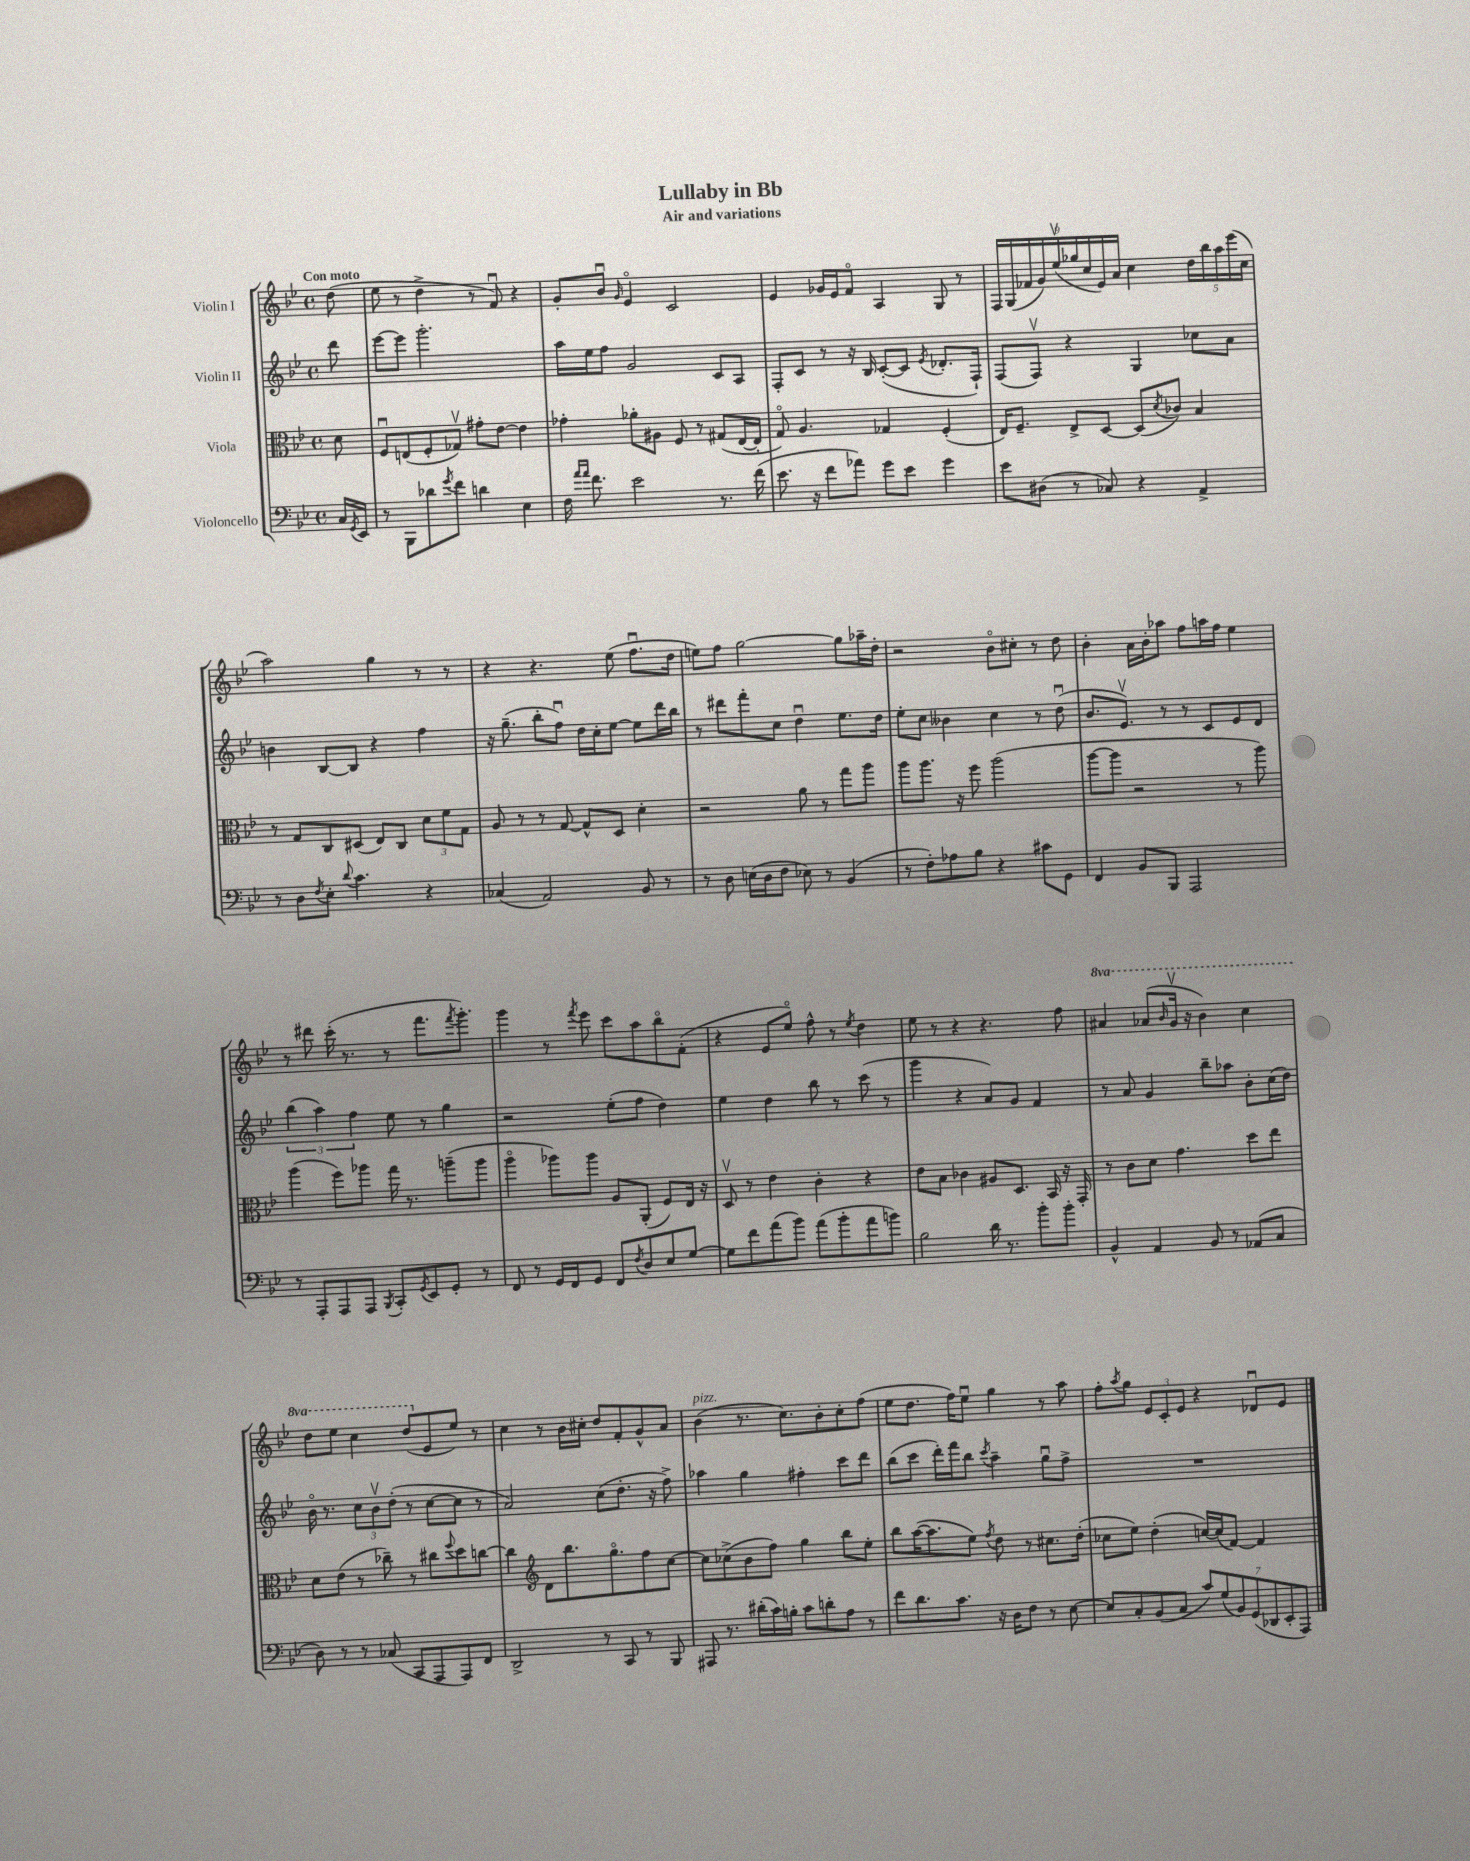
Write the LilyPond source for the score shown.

\header { title = "Lullaby in Bb" subtitle = "Air and variations" }
<<
\new StaffGroup <<
\new Staff = "s0" \with { instrumentName = "Violin I" } {
    \clef treble \key bes \major \defaultTimeSignature \time 4/4 \set Staff.ottavationMarkups = #ottavation-simple-ordinals \partial 8 \tempo "Con moto"
    d''8( |
    ees''8 r8 d''4-> r8 f'8\downbow) r4 |
    g'8-. bes'8\downbow \grace { g'16 } ees'4\flageolet c'2 |
    ees'4 ges'16 ees'16 f'8\flageolet a4 g8 r8 |
    \tuplet 9/8 { f16 g16( fes'16 g'16) ees''16\upbow( ges''16 c''16 ees'16) a'16 } c''4 \tuplet 5/4 { d''16 bes''16 a''16 ees'''16( c''16 } |
    a''2) g''4 r8 r8 |
    r4 r4. ees''8( f''8.\downbow d''16 |
    e''8) f''8 g''2~ g''8 aes''16-- d''16-. |
    r2 bes'8\flageolet cis''8-. r8 d''8 |
    bes'4-. a'16 bes'16-. aes''8 f''8 a''16 f''16 ees''4 |
    r8 dis'''8 c'''16-.( r8. r8 f'''8. \acciaccatura { f'''8 } g'''8.-.) |
    g'''4 r8 \acciaccatura { f'''8 } ees'''8 c'''8 a''8 bes''8\flageolet f'8-.( |
    r4 ees'8 ees''8\flageolet) f''8-^ r8 \acciaccatura { ees''8 } d''4 |
    ees''8 r8 r4 r4. f''8 |
    \ottava #1 ais''4 aes''8( \grace { bes''16 } g''16\upbow r16 bes''4) c'''4 |
    d'''8 ees'''8 c'''4 d'''8( \ottava #0 ees'8 ees''8) r8 |
    c''4 r8 bes'16 cis''16-. d''8 f'8-. g'8-^ a'8 |
    bes'4^\markup { \italic "pizz." }( r8. c''8.) bes'8-. c''8-. f''8( |
    ees''8 d''8. f''16) ees''8\downbow g''4 r8 a''8 |
    f''8-. \acciaccatura { a''8 } g''8 \tuplet 3/2 { ees'8 c'8-. ees'8 } r4 des'8\downbow ees'8 \bar "|." |
}
\new Staff = "s1" \with { instrumentName = "Violin II" } {
    \clef treble \key bes \major \defaultTimeSignature \time 4/4 \partial 8
    d'''8 |
    ees'''8~ ees'''8 g'''2.-. |
    a''16 ees''16 f''8 g'2 c'8 a8 |
    f8-. c'8 r8 r16 bes16 c'8~-.( c'8 \acciaccatura { ees'8 } des'8.-. f16-!) |
    f8( f8\upbow) r4 g4 ces''8 a'8 |
    b'4 bes8~ bes8 r4 f''4 |
    r16 g''8.--( bes''8-. f''8\downbow) d''16 c''16-. ees''8~ ees''8 d'''16 bes''16 |
    r8 dis'''8 f'''8-. c''8 d''4\downbow ees''8. d''16 |
    ees''8-. c''8 beses'4 c''4 r8 d''8\downbow( |
    bes'8. ees'8.\upbow) r8 r8 c'8 ees'8 d'8 |
    \tuplet 3/2 { bes''4( a''4) f''4 } ees''8 r8 g''4 |
    r2 ees''8-.( f''8 d''4) |
    ees''4 d''4 bes''8 r8 c'''8( r8 |
    g'''4 r4 a'8) g'8 f'4 |
    r8 a'8 g'4 bes''8-- aes''8 bes'8-. c''16( d''16) |
    bes'16\flageolet r8. \tuplet 3/2 { c''8 bes'8\upbow d''8-.( } r8 c''8~ c''8 r8 |
    a'2) c''8( d''8.-. r16 f''8->) |
    aes''4 g''4 fis''4-. c'''8 d'''8 |
    bes''8( c'''8 d'''16-.) f'''16 bes''8 \acciaccatura { c'''8 } a''4-- g''8\downbow f''8-> |
    R1 \bar "|." |
}
\new Staff = "s2" \with { instrumentName = "Viola" } {
    \clef alto \key bes \major \defaultTimeSignature \time 4/4 \partial 8
    d'8 |
    f8\downbow e8( f8-. ges8\upbow) gis'8-. ees'8~ ees'4 |
    ges'4-. aes'8-. ais8 f8 r8 gis8( ees16~ ees16-. |
    g8\flageolet) a4. ges4 f4-.( |
    ees16) f8.-- ees8-> d8~ d8( \acciaccatura { d'8 } ces'8) bes4 |
    r8 g8 c8 dis8( ees8) c8 \tuplet 3/2 { d'8 f'8 g8 } |
    a8 r8 r8 g8~ g8-^ d8 d'4-. |
    r2 a'8 r8 g''8 a''8 |
    a''8 a''8. r16 f''8 a''2( |
    a''8~ a''8 r2 r8 a''8) |
    a''4( f''8) aes''8 g''16 r8. a''8--( a''8 |
    a''4\flageolet aes''8) aes''8 a8 a,8-.( f8) ees16 r16 |
    d8\upbow r8 ees'4 c'4-. r4 |
    ees'8 bes8 ces'4 ais8 d8. bes,16 r16 g,16-. |
    r8 c'8 d'8 g'4. d''8 ees''8 |
    d'8 ees'8( r8 ces''8--) r8 cis''8 \appoggiatura { f''8 } d''8 c''8~ |
    c''4 \clef treble d'8 bes''8. g''8.\flageolet f''8 c''8~ |
    c''8 ces''8->( bes'8 f''8) g''4 bes''8 ees''8-. |
    bes''8 a''16~( a''8. ees''8) \acciaccatura { f''8 } d''8 r8 cis''8. d''16-.( |
    ces''8 ees''8) d''4-.( c''16~) c''16( f'8~) f'4 \bar "|." |
}
\new Staff = "s3" \with { instrumentName = "Violoncello" } {
    \clef bass \key bes \major \defaultTimeSignature \time 4/4 \partial 8
    c16 \acciaccatura { g,8 } ees,16 |
    r8 bes,,8 des'8 \acciaccatura { g'8 } f'8 d'4 ees4 |
    f16 \grace { a'16 a'16 } f'8. ees'2 r8. f'16( |
    ees'8. r16 f'8 aes'8) g'8 ees'8 g'4 |
    ees'8 dis8( r8 ces8) r4 a,4-> |
    r8 d8 \acciaccatura { f8 } ees8-. \appoggiatura { d'8 } c'4. r4 |
    ces4( a,2) bes,8 r8 |
    r8 d8 e16( d16 f8 ees8) r8 bes,4( |
    r8 f8-.) aes8 bes8 r4 cis'8 g,8 |
    f,4 bes,8 bes,,8 a,,2 |
    r8 a,,8-. a,,8 a,,8 \acciaccatura { bes,,8 } c,8-. \acciaccatura { g,8 } ees,8 g,8-. r8 |
    f,8 r8 g,16 f,16 g,8 f,8 \acciaccatura { f8 } d8 ees8 g8~ |
    g8 f'8 a'8( bes'8) a'8( bes'8-. a'8 b'8) |
    bes2 d'16 r8. bes'8-. bes'8-. |
    bes,4-^ a,4 bes,8 r8 aes,8( c8 |
    d8) r8 r8 ces8( c,8 a,,8 a,,8) f,8 |
    d,2-> r8 c,8 r8 bes,,8 |
    ais,,8 r8. dis'16-.( c'16) b16-. c'8 d'8-. a8 r8 |
    f'8 d'8. c'8. r16 d16 f8 r8 ees8~ |
    ees8 c8-. bes,8( c8 \tuplet 7/4 { c'8) g8( bes,8) g,8( des,8 ees,8-. a,,8) } \bar "|." |
}
>>
>>
\layout { \context { \Score \remove "Bar_number_engraver" } }
